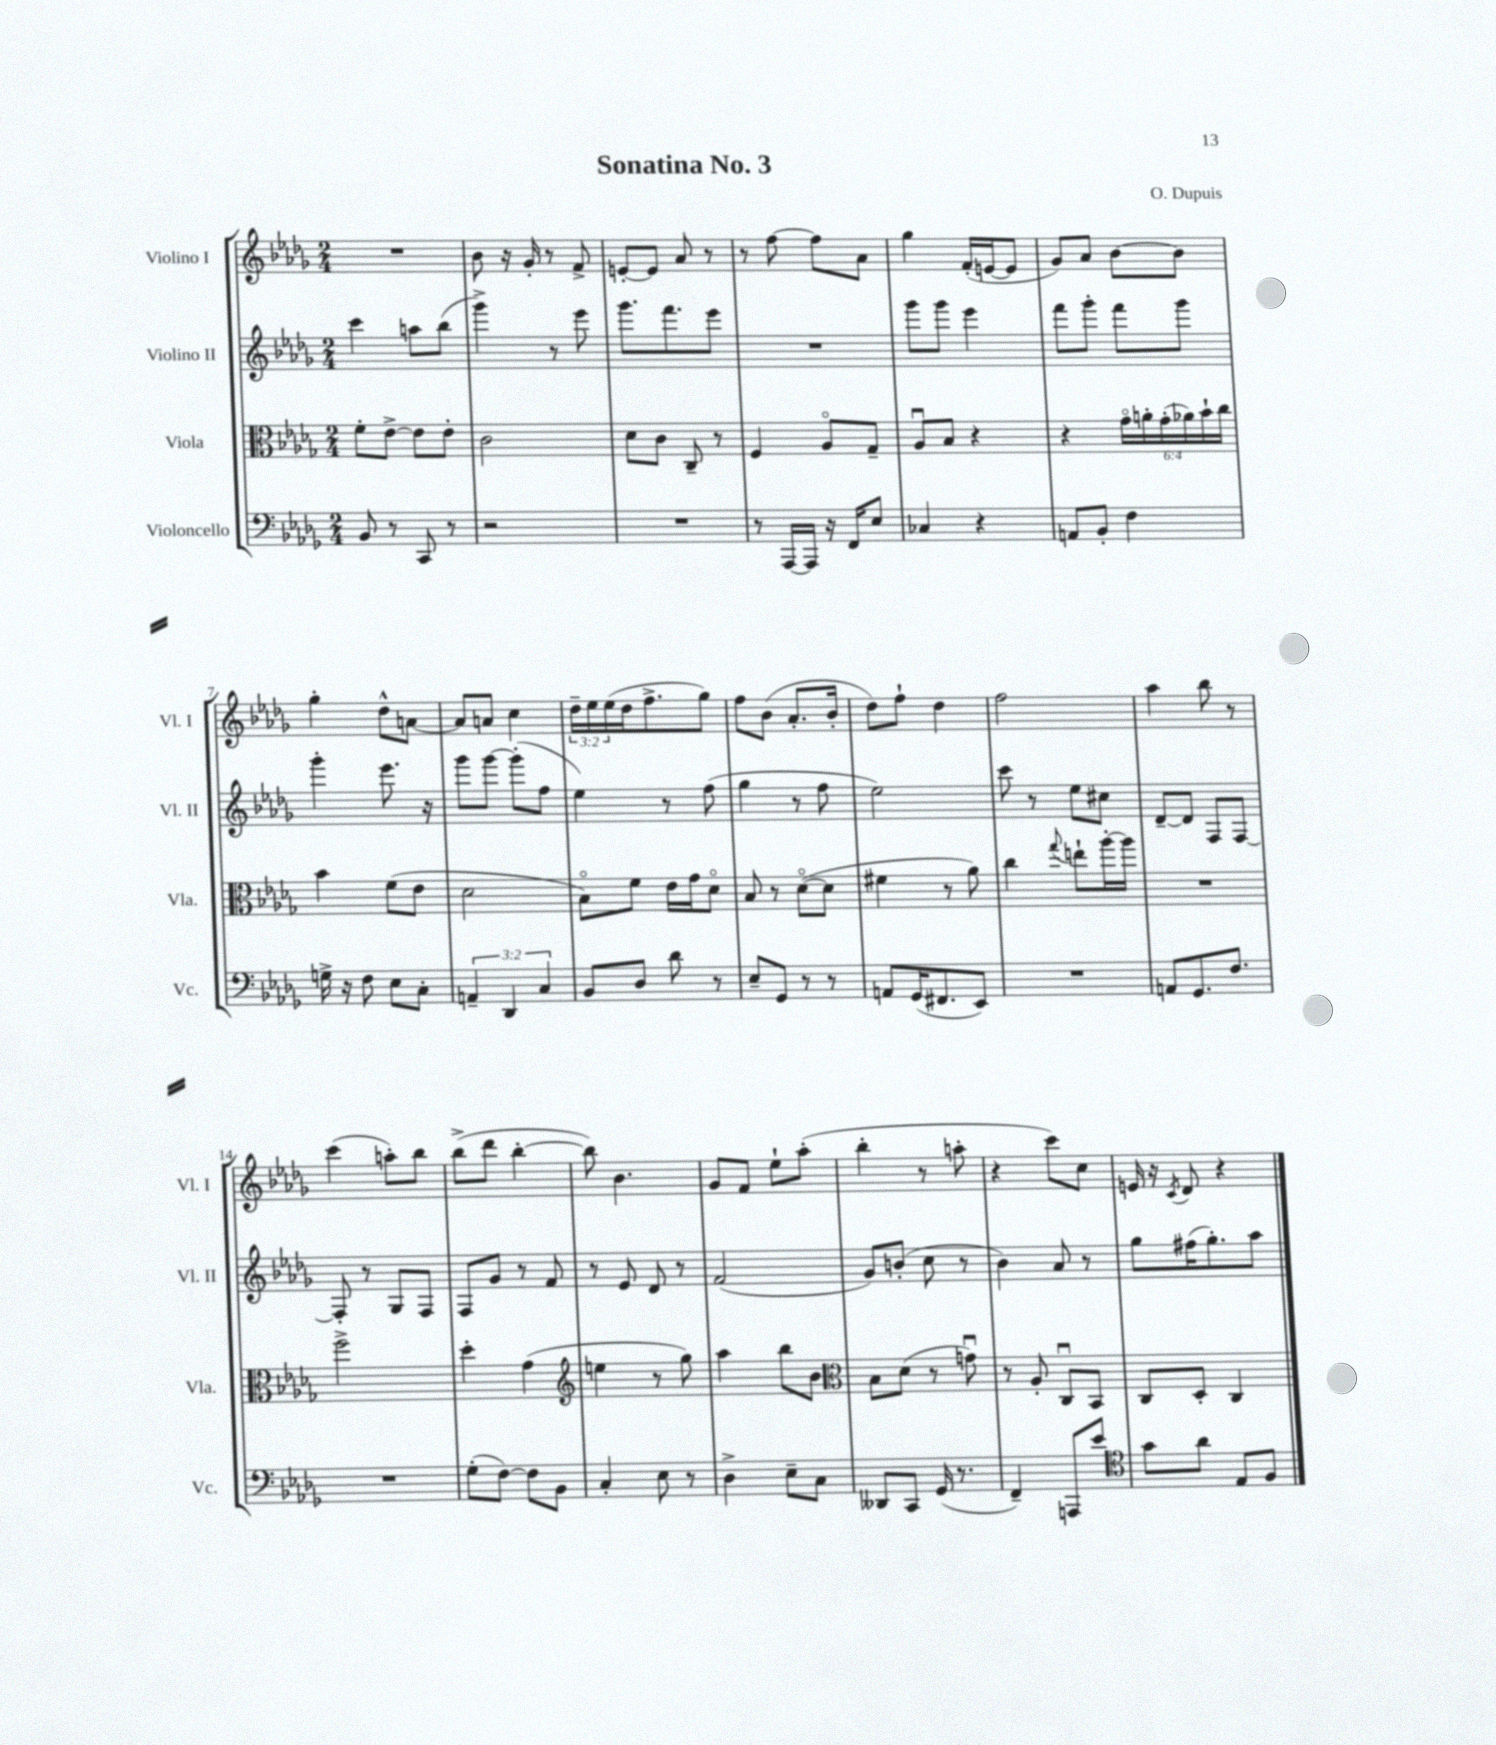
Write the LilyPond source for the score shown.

\header { title = "Sonatina No. 3" composer = "O. Dupuis" }
<<
\new StaffGroup <<
\new Staff = "s0" \with { instrumentName = "Violino I" shortInstrumentName = "Vl. I" } {
    \clef treble \key des \major \numericTimeSignature \time 2/4 \override Staff.TupletNumber.text = #tuplet-number::calc-fraction-text
    R2 |
    bes'8 r16 ges'16-. r8 f'8-> |
    e'8~-. e'8 aes'8 r8 |
    r8 f''8~ f''8 aes'8 |
    ges''4 f'16-.( e'16~ e'8 |
    ges'8) aes'8 bes'8~ bes'8 |
    ges''4-. des''8-^ a'8~ |
    a'8 a'8 c''4 |
    \tuplet 3/2 { des''16-- ees''16 ees''16( } des''16 f''8.-> ges''8) |
    f''8 bes'8( aes'8.-. bes'16-. |
    des''8) f''8-! des''4 |
    f''2 |
    aes''4 bes''8 r8 |
    c'''4( a''8-.) bes''8 |
    bes''8->( des'''8 bes''4~-. |
    bes''8) bes'4. |
    ges'8 f'8 ees''8-! aes''8-.( |
    bes''4-. r8 a''8-. |
    r4 c'''8) c''8 |
    e'16 r16 \acciaccatura { c'8 } des'8 r4 \bar "|." |
}
\new Staff = "s1" \with { instrumentName = "Violino II" shortInstrumentName = "Vl. II" } {
    \clef treble \key des \major \numericTimeSignature \time 2/4
    c'''4 a''8 bes''8( |
    ges'''4->) r8 ees'''8 |
    ges'''8. f'''8. ees'''8 |
    R2 |
    ges'''8 ges'''8 ees'''4 |
    f'''8 ges'''8-. f'''8 ges'''8 |
    ges'''4-. ees'''8. r16 |
    ges'''8 ges'''8~ ges'''8-.( f''8 |
    ees''4) r8 f''8( |
    ges''4 r8 f''8 |
    ees''2) |
    c'''8 r8 ees''8 cis''8 |
    des'8~-- des'8 f8 f8~ |
    f8-. r8 ges8 f8 |
    f8 ges'8 r8 f'8 |
    r8 ees'8 des'8 r8 |
    f'2( |
    ges'8) b'8-.( c''8 r8 |
    bes'4) aes'8 r8 |
    ges''8 fis''16( ges''8.-.) aes''8 \bar "|." |
}
\new Staff = "s2" \with { instrumentName = "Viola" shortInstrumentName = "Vla." } {
    \clef alto \key des \major \numericTimeSignature \time 2/4 \override Staff.TupletNumber.text = #tuplet-number::calc-fraction-text
    f'8-. ees'8~-> ees'8 ees'8-. |
    c'2 |
    des'8 c'8 c8-- r8 |
    f4 aes8\flageolet ges8-- |
    aes8\downbow bes8 r4 |
    r4 \tuplet 6/4 { ges'16\flageolet a'16-. ges'16-.( aes'16) bes'16-! c''16 } |
    bes'4 f'8( ees'8 |
    des'2 |
    bes8\flageolet) f'8 ees'16 ges'16 des'8\flageolet |
    bes8 r8 des'8~\flageolet( des'8 |
    fis'4 r8 aes'8) |
    c''4 \appoggiatura { ges''8 } e''8-! aes''16~-. aes''16 |
    R2 |
    f''2-> |
    des''4-. ges'4( |
    \clef treble e''4 r8 ges''8) |
    aes''4 bes''8 bes'8 |
    \clef alto bes8 des'8( r8 g'8\downbow) |
    r8 aes8-. c8\downbow bes,8 |
    c8 des8-. c4 \bar "|." |
}
\new Staff = "s3" \with { instrumentName = "Violoncello" shortInstrumentName = "Vc." } {
    \clef bass \key des \major \numericTimeSignature \time 2/4 \override Staff.TupletNumber.text = #tuplet-number::calc-fraction-text
    bes,8 r8 c,8 r8 |
    r2 |
    R2 |
    r8 aes,,16~ aes,,16 r16 f,16 ees8 |
    ces4 r4 |
    a,8 bes,8-. f4 |
    g16-> r16 f8 ees8 c8-. |
    \tuplet 3/2 { a,4-- des,4 c4 } |
    bes,8 des8 des'8 r8 |
    ees8-- ges,8 r8 r8 |
    a,8 ges,16( fis,8. ees,8) |
    R2 |
    a,8 ges,8. f8. |
    R2 |
    ges8-.( f8~) f8 bes,8 |
    c4-. ees8 r8 |
    des4-> ees8-- c8 |
    deses,8 c,8 ges,16( r8. |
    f,4--) a,,8 ees'8 |
    \clef tenor ges'8 aes'8 ees8 f8 \bar "|." |
}
>>
>>
